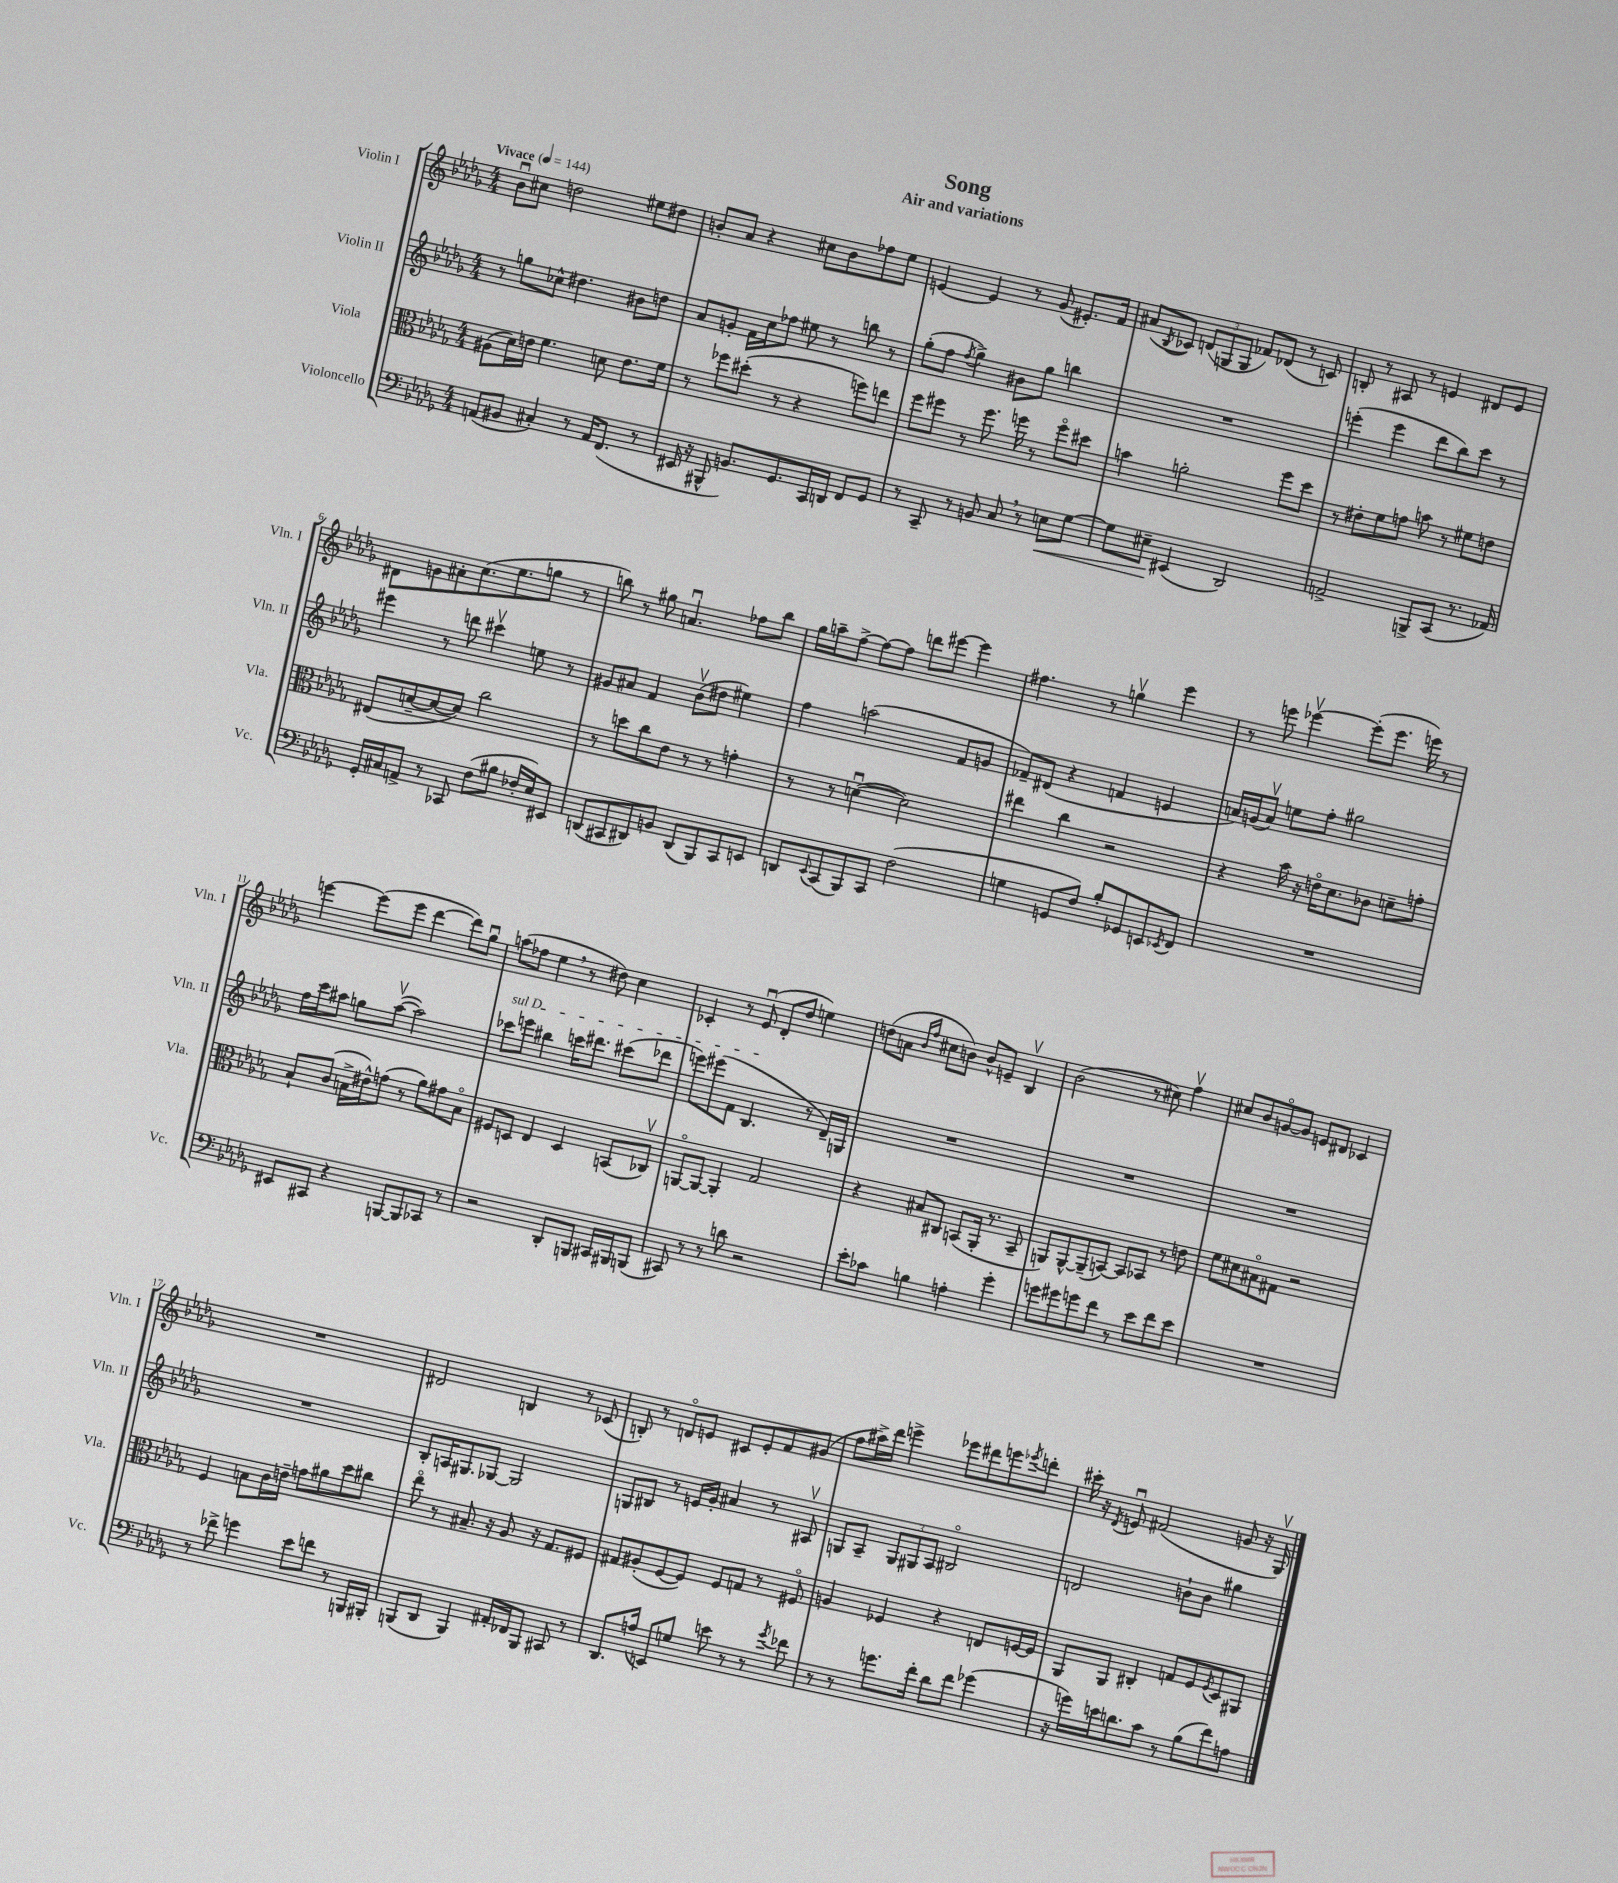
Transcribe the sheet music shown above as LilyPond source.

\header { title = "Song" subtitle = "Air and variations" }
<<
\new StaffGroup <<
\new Staff = "s0" \with { instrumentName = "Violin I" shortInstrumentName = "Vln. I" } {
    \clef treble \key des \major \numericTimeSignature \time 4/4 \tempo "Vivace" 4 = 144
    bes'8\downbow cis''8 d''2 eis''8 dis''8 |
    b'8-. aes'8 r4 cis''8 b'8 fes''8 ees''8 |
    e'4~ e'4 r8 ges'8( eis'8.-.) f'16 |
    ais'8( \acciaccatura { bes8 } ces'8) \tuplet 3/2 { d'8( g8 g8 } fes'8) des'8( r8 c'8) |
    b8-. r8 ais8 r8 e'4 dis'8 e'8 |
    dis'8 g'8 ais'8-. c''8.( ees''8. g''8 r8 |
    b''8) r8 gis''8 a'4.\downbow fes''8 b''8 |
    ges''16 a''16-- f''8~-> f''8~ f''8 d'''8 eis'''8~ eis'''4 |
    fis''4. r8 g''4\upbow ees'''4 |
    r8 e'''8 ees'''4~\upbow ees'''8-.( ees'''8. e'''16) r8 |
    e'''4~ e'''8( e'''8 des'''4~ des'''8) ges''8\downbow |
    a''8( fes''8 ees''4 \breathe r8 dis''8) c''4 |
    ces'4-. r8 ees'8\downbow( des'8-. des''8 e''4) |
    d''8( a'8 \grace { bes'16 f''16 } cis''8 b'8) b'8-^ e'8-- bes4\upbow |
    bes'2( r8 cis''8) f''4\upbow |
    cis''8 bes'8 g'8~\flageolet g'8 e'8 dis'8 ces'4 |
    R1 |
    dis'2 b4 r8 ces'8( |
    b8-.) r8 d'8\flageolet e'8 cis'8 e'8-. f'8 gis'8( |
    f''8 ais''16->) des'''16 e'''4-> ees'''8 dis'''8 e'''8 \acciaccatura { ees'''8 } d'''8-. |
    cis'''16-. r16 \acciaccatura { des'8 } e'8\downbow fis'2( g'8 r16 ges16\upbow) \bar "|." |
}
\new Staff = "s1" \with { instrumentName = "Violin II" shortInstrumentName = "Vln. II" } {
    \clef treble \key des \major \numericTimeSignature \time 4/4
    r8 g''8 ces''8-^ dis''4. bis'8 d''8 |
    aes'8 g'8-. f'16 c''16 fes''8 eis''8 r8 b''8 r8 |
    ges''8-.( f''8 \acciaccatura { f''8 } ges''4->) bis'8 ges''8 b''4 |
    R1 |
    e'''4-.( e'''4 des'''8 bes''8) c'''8 r8 |
    eis'''4 r8 d'''8 cis'''4\upbow e''8 r8 |
    gis'8 ais'8 f'4 bes'8\upbow( dis''8 eis''4) |
    f''4 a''2( f'8 g'8 |
    fes'8--) dis'8( r4 f'4 e'4 |
    a'16) g'16( a'8\upbow) e''8 f''8-. gis''2 |
    f''16 c'''16 ais''8 g''8 ais''8~\upbow( ais''2) |
    \once \override TextSpanner.bound-details.left.text = \markup { \italic "sul D" } ces'''8\startTextSpan e'''8 bis''4 c'''16 dis'''8. cis'''8( des'''8 |
    e'''8) eis'''8( f'8 bes4.\stopTextSpan r8 des'16--) g16 |
    R1 |
    R1 |
    R1 |
    R1 |
    bes8-. a16 gis8. ges8~ ges2 |
    g8 bis8 r8 e'16 ges'16-. ais'4 r8 ais8\upbow |
    g8 aes8-- \tuplet 3/2 { g8 gis8 aes8 } bis2\flageolet |
    d'2 b'8-! b'8 gis''4 \bar "|." |
}
\new Staff = "s2" \with { instrumentName = "Viola" shortInstrumentName = "Vla." } {
    \clef alto \key des \major \numericTimeSignature \time 4/4
    ais8( des'16) e'16 f'4. d'8 e'8. f'16 |
    r8 fes''8 dis''8-.( r8 r4 f''8) e''8 |
    f''8 fis''8 r8 fis''8. f''16 r8 f''8\flageolet dis''8 |
    b'4 a'2-. f''8 des''8 |
    r8 eis'8-. f'8 g'8 b'8 r8 fis'8 e'8 |
    eis8( d'8~-- d'8~ d'8) c''2 |
    r8 d''8 c''8 ees'8 r8 r8 g'4-. |
    r8 r8 d'4~\downbow( d'2) |
    eis''4 c''4 r2 |
    r4 bes'16 r16 e'16\flageolet des'8. ces'8 d'8-- g'8-. |
    bes8-! c'8( b16-> eis'16-^) g'8( r8 aes'8) gis'8 b8\flageolet |
    fis8 d8 ees4 d4 b,8( ces8\upbow) |
    a,8~\flageolet a,8~ a,4-. ges2 |
    r4 bis8 cis8 b,8( aes,16-. r8. b,8-- |
    a,8) a,8~-^ a,8--( b,8~) b,8 bes,8 r8 e'8 |
    f'8 dis'8 bis8\flageolet gis8 r2 |
    f4 b8 c'16 e'16-- g'8 ais'8 des''8 cis''8 |
    ees''8\flageolet r8 bis8.-- r16 aes8 r16 ges8. fis8 |
    gis8 ais8-.( f8~ f8) f8 g8 r8 fis8\flageolet |
    a4 fes4 r4 e8 f16~ f16 |
    aes,8 aes,8 cis4-. g8 f8 \acciaccatura { f8 } des8 ais,8 \bar "|." |
}
\new Staff = "s3" \with { instrumentName = "Violoncello" shortInstrumentName = "Vc." } {
    \clef bass \key des \major \numericTimeSignature \time 4/4
    a,8( bis,8 cis4-.) r8 a,16 f,8.( r8 |
    eis,16 r16 bis,,8-^ b,8.) ges,8. c,16 d,16 f,8 ges,8 |
    r8 c,8-- r8 b,8 c8 \breathe r8 e8\< ges8~ |
    ges8 eis8--\! eis,4( des,2) |
    a,2-> b,,8-> c,8( r8. aes,16) |
    ges,16-. cis16 a,8-> r8 ces,8 f8( bis8 fes16-. ees16) eis,8 |
    d,8( cis,8 dis,8) b,8 dis,8( bes,,8) cis,8 e,8 |
    d,8 \appoggiatura { ees,8 } c,8( bes,,8) c,8 f2( |
    g4 g,8 f8) bes8-. ges,8 e,8 \acciaccatura { ees,8 } f,8 |
    R1 |
    eis,8 cis,8 r4 b,,8~ b,,8 ces,8 r8 |
    r2 des,8-. b,,8 cis,16 bis,,16 b,,8( |
    cis,8) r8 r8 d'8 r2 |
    ees'8-. ces'8 b4 a4-. ges'4-. |
    g'8 gis'8 g'8 f'8 r8 ees'8 f'8 ees'8 |
    R1 |
    r8 fes'8-> g'4 ees'8 f'8 r8 b,,16 bis,,16-. |
    b,,8( des,8 b,,4) ais,16-. fes,16 b,,8 cis,8 r8 |
    des,8. a16( e,8) g8 e'8 r8 r8 \acciaccatura { ges'8 } fes'8 |
    r8 r8 g'8. f'16-. des'8 f'8 ges'4( |
    r16 g'16) e'16 d'8. c'8 r8 bes8( f'8) a8 \bar "|." |
}
>>
>>
